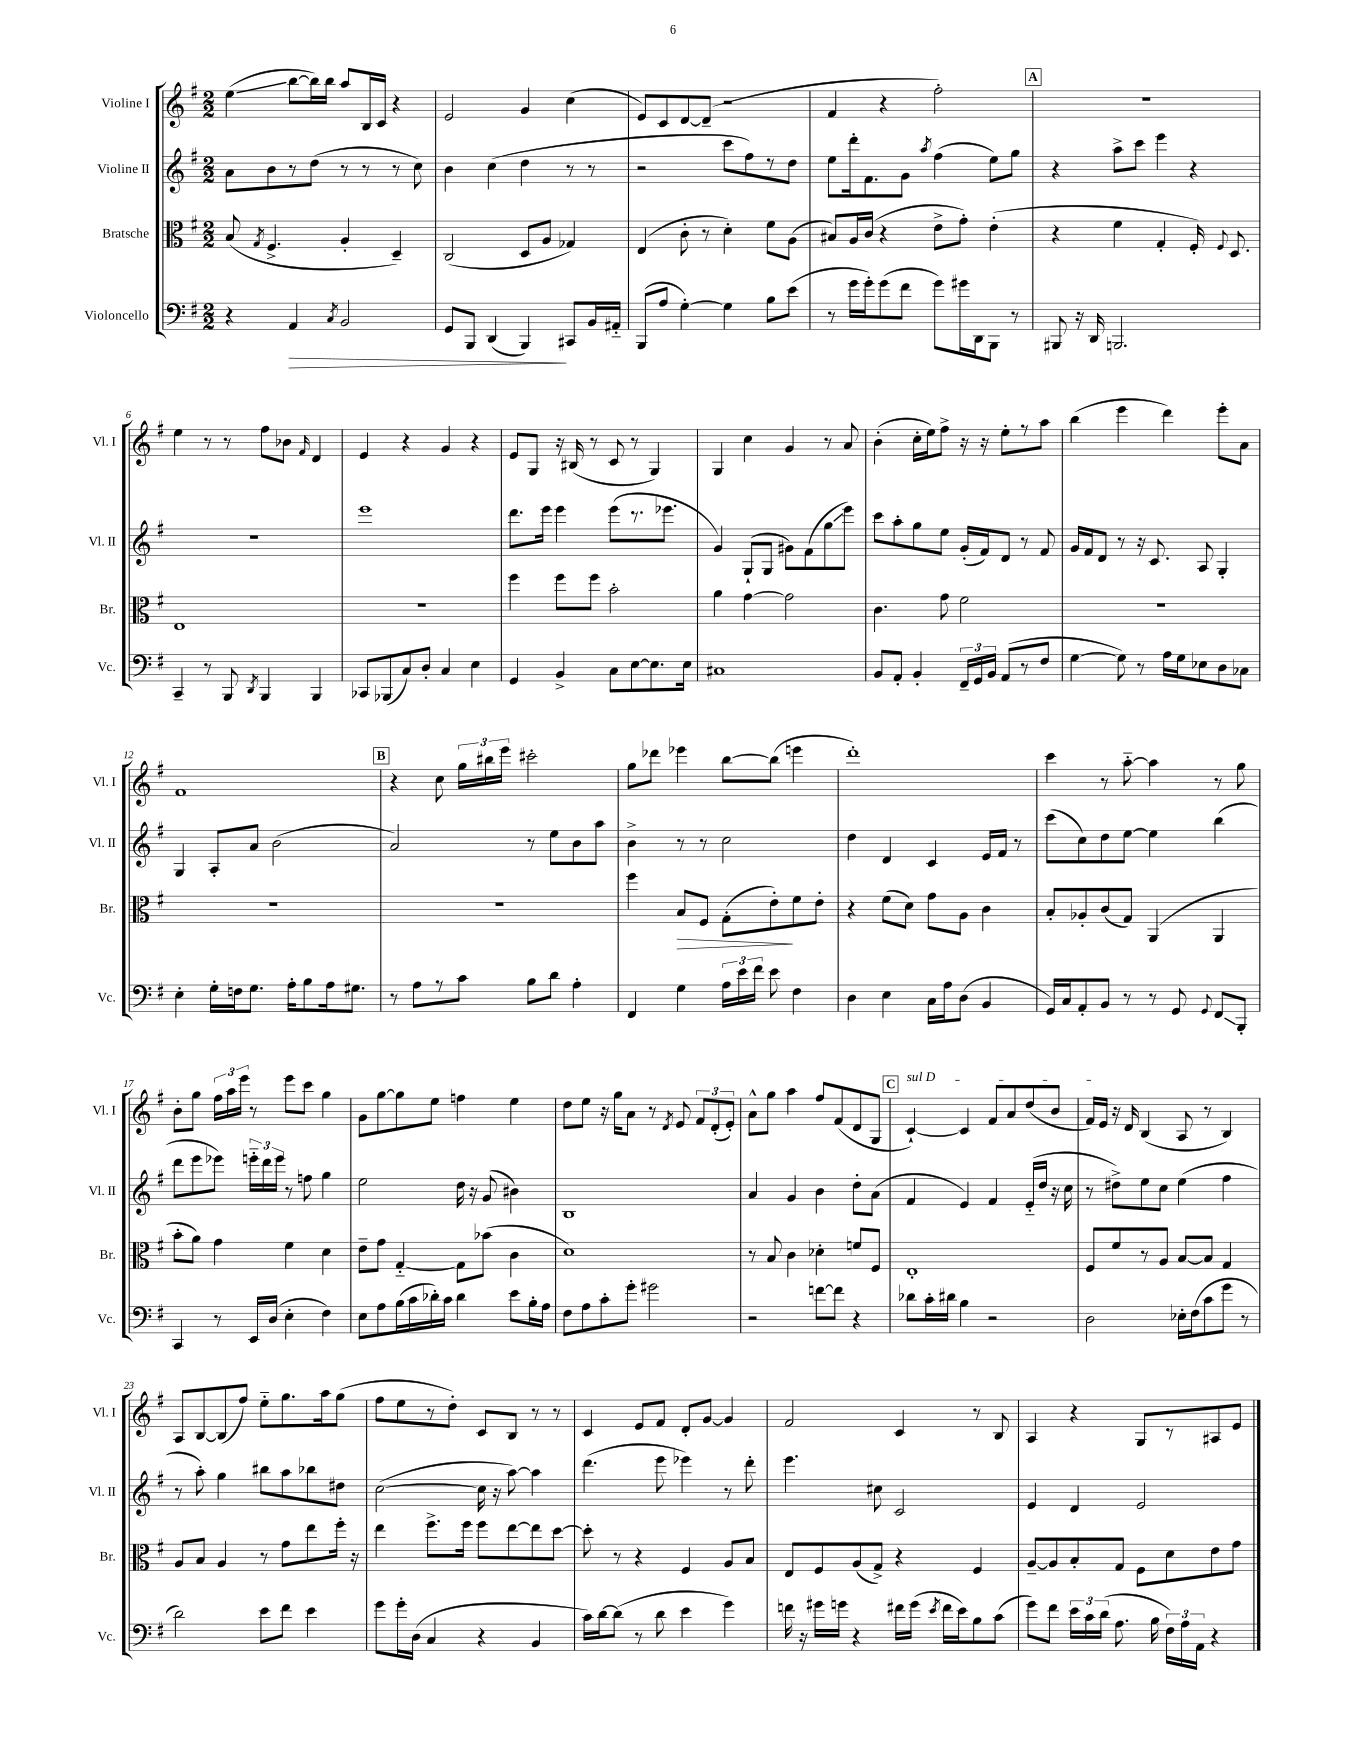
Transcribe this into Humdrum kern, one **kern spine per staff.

**kern	**kern	**kern	**kern
*staff4	*staff3	*staff2	*staff1
*clefF4	*clefC3	*clefG2	*clefG2
*k[f#]	*k[f#]	*k[f#]	*k[f#]
*M2/2	*M2/2	*M2/2	*M2/2
4r	(8B	8a	(4ee
.	8qG	.	.
.	4.F#^	8b	.
4AA	.	8r	[8bb
.	.	(8dd	16bb])
.	.	.	16bb
8qC	.	.	.
2BB	4A'	8r	8aa
.	.	8r	16B
.	.	.	16c
.	4D~)	8r	4r
.	.	8cc)	.
=	=	=	=
8GG	(2C	4b	2e
8BBB	.	.	.
(4DD	.	(4cc	.
4BBB)	8D	4dd	4g
.	8A	.	.
8CC#	4G-)	8r	(4cc
16BB	.	8r	.
16AA#'~	.	.	.
=	=	=	=
(8BBB	(4E	2r	8e)
8A	.	.	8c
[4G')	8c'	.	[8d
.	8r	.	(8d~]
4G]	4d')	8ccc	2r
.	.	8ff#)	.
8B	8f#	8r	.
(8e	(8A	8dd	.
=	=	=	=
8r	8B#)	8ee	4f#
16g	16A	16ddd'	.
16g')	(16c	8.f#	.
(8g	4r	.	4r
8f#	.	8g	.
.	.	8qaa	.
8g)	8e^	(4ff#	2ff#')
16g#	8g')	.	.
16DD	.	.	.
8BBB	(4e'	8ee)	.
8r	.	8gg	.
=	=	=	=
8BBB#	4r	4r	1r
16r	.	.	.
16DD	.	.	.
2.BBB	4f#	8aa^	.
.	.	8ccc	.
.	4G'	4eee	.
.	16F#')	4r	.
.	8qqF#	.	.
.	8.D	.	.
=	=	=	=
4CC~	1E	1r	4ee
8r	.	.	8r
8BBB	.	.	8r
8qDD	.	.	.
4BBB	.	.	8ff#
.	.	.	8b-
.	.	.	16qqf#
4BBB	.	.	4d
=	=	=	=
8CC-	1r	1eee	4e
(8BBB-	.	.	.
8C)	.	.	4r
8D'	.	.	.
4C	.	.	4g
4E	.	.	4r
=	=	=	=
4GG	4ff#	8.ddd	8e
.	.	.	8G
.	.	16eee	.
4BB^	8ff#	4eee	16r
.	.	.	(16B#
.	8ff#	.	8r
8C	2b'	(8eee	8c
[8E	.	8.r	8r
8.E]	.	.	4G)
.	.	8.eee-	.
16E	.	.	.
=	=	=	=
1C#	4a	4g)	4G
.	[4g	(8G`	4cc
.	.	8G	.
.	2g]	8g#)	4g
.	.	(8f#	.
.	.	8gg	8r
.	.	8eee)	8a
=	=	=	=
8BB	4.c	8ccc	(4b'
8AA'	.	8aa'	.
4BB'	.	8gg	16cc'
.	.	.	16ee)
.	8g	8ee	8ff#^
24FF#~	2f#	(16g'	16r
24GG	.	.	.
.	.	16f#)	16r
24BB	.	.	.
(8AA	.	8d	8ee'
8r	.	8r	8r
8F#	.	8f#	8aa
=	=	=	=
[4G	1r	16g	(4bb
.	.	16f#	.
.	.	8d	.
8G])	.	8r	4eee
8r	.	16r	.
.	.	8.c	.
16A	.	.	4ddd)
16G	.	.	.
8E-	.	8A	.
8D	.	4G'	8eee'
8C-	.	.	8a
=	=	=	=
4E'	1r	4G	1f#
16G'	.	8A'	.
16F	.	.	.
8.G	.	8a	.
.	.	(2b	.
16A'	.	.	.
8B	.	.	.
16A	.	.	.
8.G#	.	.	.
=	=	=	=
8r	1r	2a)	4r
8A	.	.	.
8r	.	.	8cc
8c	.	.	24gg
.	.	.	24bb#
.	.	.	24eee
8B	.	8r	2ccc#'
8d	.	8ee	.
4A'	.	8b	.
.	.	8aa	.
=	=	=	=
4FF#	4ff#	4b^	8gg
.	.	.	8ddd-
4G	8B	8r	4eee-
.	8F#	8r	.
24A	(8G'	2cc	[8bb
24e	.	.	.
24f#	.	.	.
8e	8e')	.	(8bb]
4F#	8f#	.	4eee
.	8e'	.	.
=	=	=	=
4D	4r	4dd	1ddd')
4E	(8f#	4d	.
.	8d)	.	.
16C	8g	4c	.
16A	.	.	.
(8D	8A	.	.
4BB	4c	16e	.
.	.	16f#	.
.	.	8r	.
=	=	=	=
16GG)	8B'	(8ccc	4ccc
16C	.	.	.
8AA'	8A-'	8cc)	.
8BB	(8c	8dd	8r
8r	8G)	[8ee	[8aa'~
8r	(4AA	4ee]	4aa]
8GG	.	.	.
8qqGG	.	.	.
8FF#	4AA	(4bb	8r
8BBB'	.	.	8gg
=	=	=	=
4CC	8b'	8ddd	8b'
.	8a)	8eee	8gg
8r	4g	8eee-)	24ff#
.	.	.	24aa
.	.	.	24eee
16EE	.	24eee'~	8r
.	.	24ddd	.
(16D	.	.	.
.	.	24eee	.
4E'	4f#	8r	8eee
.	.	8ff	8ccc
4F#)	4d	4gg	4gg
=	=	=	=
8E	8e~	2ee	8g
8A	8g	.	[8gg
(16B	[4G'~	.	8gg]
16c	.	.	.
16d-')	.	.	8ee
16c	.	.	.
4d-	8G]	16dd	4ff
.	.	16r	.
.	(8b-	(8g	.
8e	4c	4b#)	4ee
16B'	.	.	.
16A	.	.	.
=	=	=	=
8F#	1d)	1B	8dd
8A	.	.	8ee
8c'	.	.	16r
.	.	.	16gg
8g'	.	.	8a
2g#	.	.	8r
.	.	.	8qd
.	.	.	8e
.	.	.	12f#
.	.	.	(12d'
.	.	.	12e')
=	=	=	=
2r	8r	4a	8a^^
.	8B	.	8gg
.	4c	4g	4aa
[8f	4d-'	4b	8ff#
8f]	.	.	(8f#
4r	8f	8dd'	8d
.	8F#	(8a	8G
=	=	=	=
8d-	1E'	4f#	[4c`)
16c'	.	.	.
16d#	.	.	.
4B	.	4e)	4c]
2r	.	4f#	8f#
.	.	.	8a
.	.	(16e'~	(8dd
.	.	16dd	.
.	.	16r	8b
.	.	16cc	.
=	=	=	=
2D	8F#	8r	16f#)
.	.	.	16e
.	8f#	8dd#^)	16r
.	.	.	16d
.	8r	8ee	(4B
.	8A	8cc	.
16E-'	[8B	(4ee	8A
(16F#	.	.	.
8c	8B]	.	8r
8g	4G	4ff#	4B)
8r	.	.	.
=	=	=	=
2d)	8A	8r	8A
.	8B	8aa')	[8B
.	4A	4gg	(8B]
.	.	.	8ff#)
8e	8r	8bb#	8ee'~
8f#	8g	8aa	8.gg
4e	8ee	8bb-	.
.	.	.	16aa
.	16ff#'	8dd#	(8gg
.	16r	.	.
=	=	=	=
8g	4ee	([2cc	8ff#
16g'	.	.	8ee
(16D	.	.	.
4C	8.ff#^	.	8r
.	.	.	8dd')
.	16ff#	.	.
4r	8ff#	16cc]	8c
.	.	16r	.
.	[8ee	[8aa)	8B
4BB	8ee]	4aa]	8r
.	[8dd	.	8r
=	=	=	=
16c)	8dd']	(4.ddd	4c
[16d	.	.	.
(8d]	8r	.	.
8r	4r	.	8e
8d	.	8eee	8f#
4e	4F#	4eee-)	8d'
.	.	.	[8g
4g)	8A	8r	4g]
.	8B	8ddd'	.
=	=	=	=
16f	8E	4.eee	2f#
16r	.	.	.
16g#	8F#	.	.
16g	.	.	.
4r	(8A	.	.
.	8G^)	8cc#	.
16f#	4r	2c	4c
(16g	.	.	.
8qe	.	.	.
16f#	.	.	.
16e)	.	.	.
8B	4F#	.	8r
(8c	.	.	8B
=	=	=	=
8g)	[8A~	4e	4A
8f#	8A]	.	.
24e	8B'	4d	4r
24c	.	.	.
(24d	.	.	.
8.A	8G	.	.
.	8F#	2e	8G
16B	.	.	.
24F#)	8d	.	8r
24A	.	.	.
24AA	.	.	.
4r	8e	.	8A#
.	8g	.	8e
==	==	==	==
*-	*-	*-	*-
